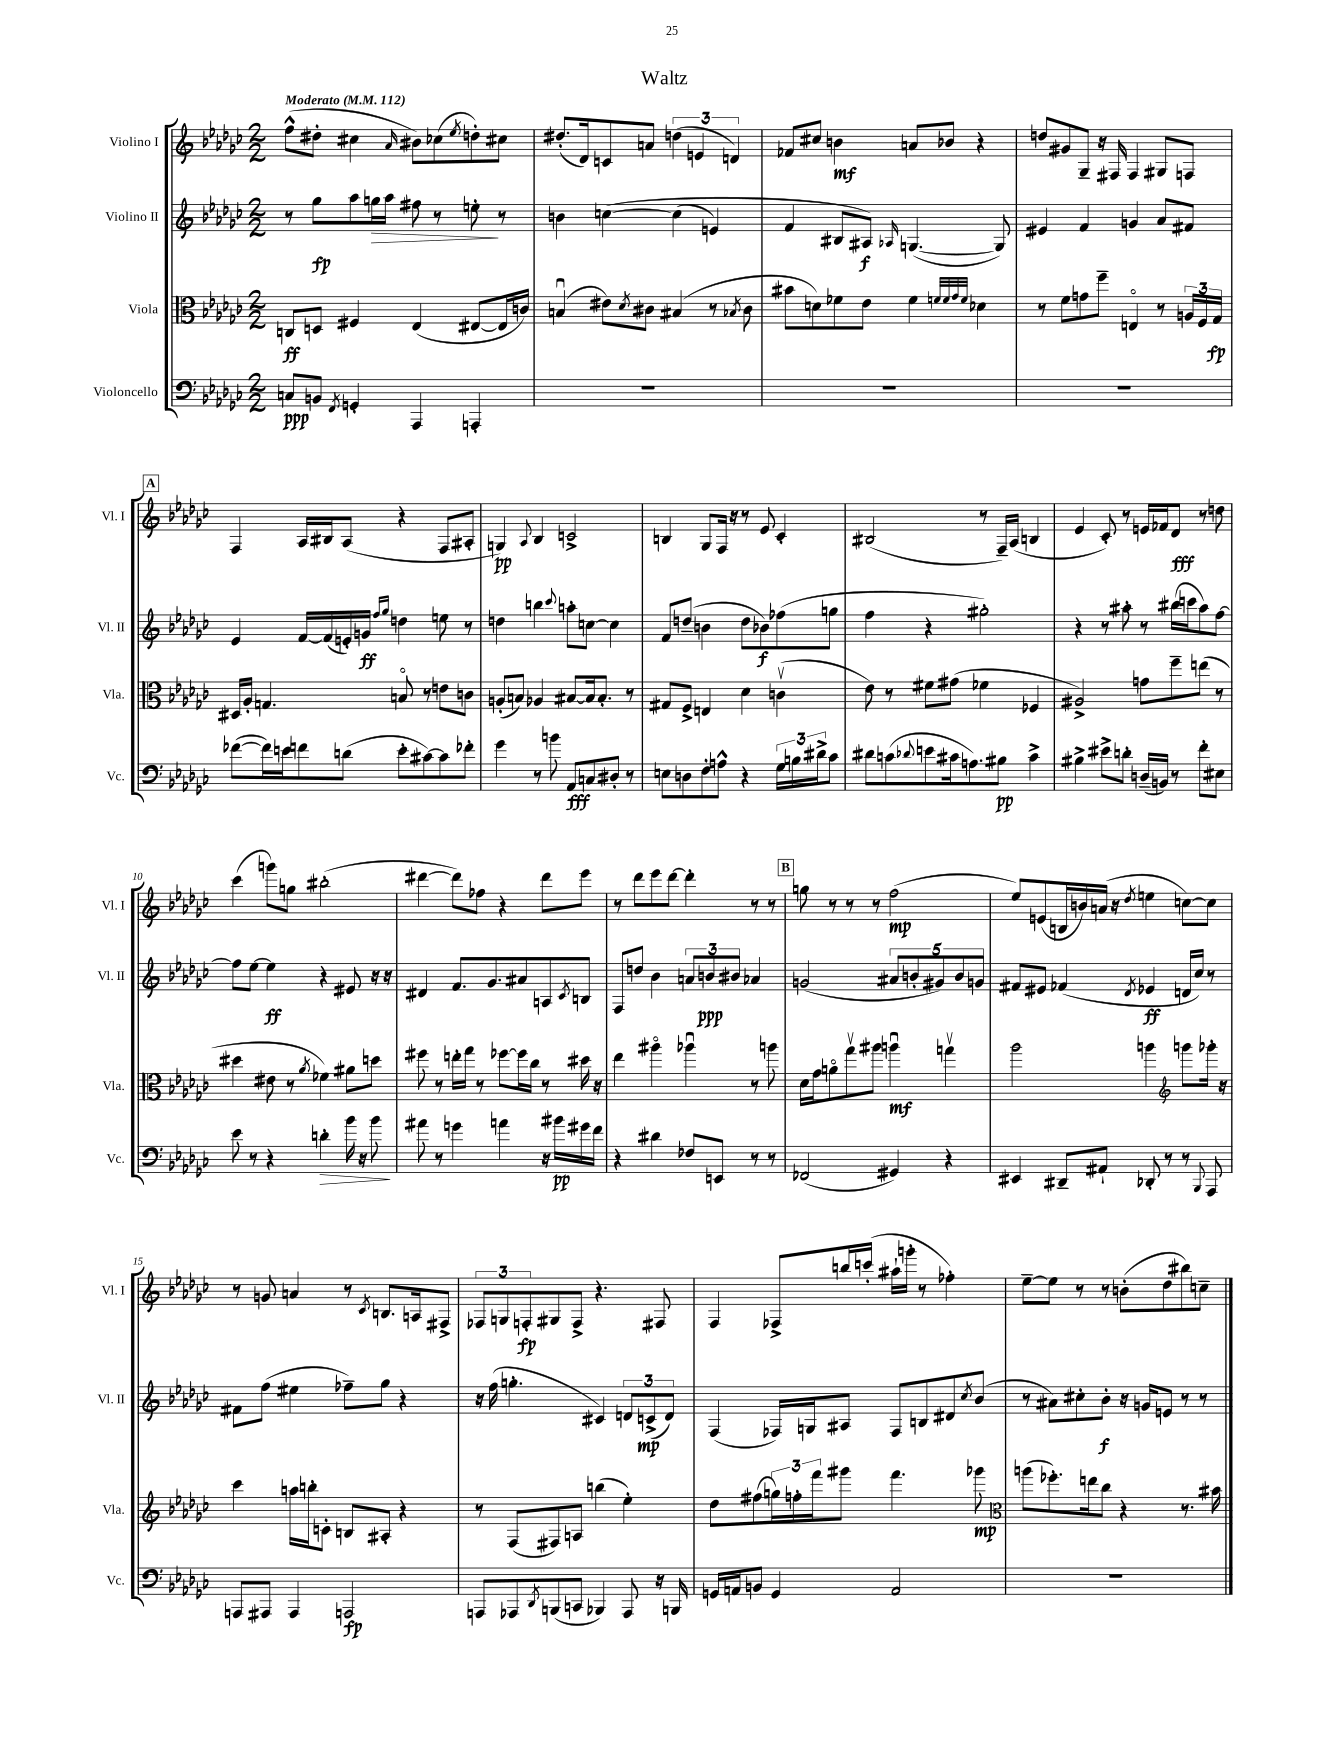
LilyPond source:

\header { title = "Waltz" }
<<
\new StaffGroup <<
\new Staff = "s0" \with { instrumentName = "Violino I" shortInstrumentName = "Vl. I" } {
    \clef treble \key ges \major \numericTimeSignature \time 2/2 \tempo "Moderato" 4 = 112
    f''8-^( dis''8-. cis''4 \grace { aes'16 } bis'8) ces''8( \acciaccatura { ees''8 } d''8-.) cis''8 |
    dis''8.-.( des'16) c'8 a'8 \tuplet 3/2 { d''4( e'4 d'4) } |
    fes'8 cis''8 b'4\mf a'8 bes'8 r4 |
    d''8 gis'8 ges8-- r16 fis16 fis4 gis8 f8 |
    \mark \markup { \box "A" } f4 aes16 bis16 aes8( r4 f8 ais8-. |
    g4\pp) \appoggiatura { aes8 } bes4 c'2-> |
    b4 ges8 f16 r16 r8 ees'8 ces'4-. |
    bis2( r8 f16--) aes16( b4 |
    ees'4 ces'8-.) r8 e'16 fes'16 des'8\fff r8 d''8 |
    ces'''4( g'''8) g''8 bis''2-.( |
    dis'''4~ dis'''8) fes''8 r4 dis'''8 ees'''8 |
    r8 des'''8 ees'''8 des'''8~ des'''4-. r8 r8 |
    \mark \markup { \box "B" } g''8 r8 r8 r8 f''2\mp( |
    ees''8) e'8( b16 b'16) a'16( r16 \acciaccatura { des''8 } e''4 c''8~) c''8 |
    r8 g'8 a'4 r8 \acciaccatura { ces'8 } b8. a16 fis8-> |
    \tuplet 3/2 { fes8 g8 f8-.\fp } gis8 f8-> r4. fis8 |
    f4 fes8-> b''16 c'''16-.( ais''16-! g'''16-. r8 fes''4-.) |
    ees''8~-- ees''8 r8 r8 b'8-.( des''8 bis''8) c''8-- \bar "|." |
}
\new Staff = "s1" \with { instrumentName = "Violino II" shortInstrumentName = "Vl. II" } {
    \clef treble \key ges \major \numericTimeSignature \time 2/2
    r8 ges''8\fp aes''8 g''16\> aes''16 fis''8 r8 e''8-.\! r8 |
    b'4 c''4~\( c''4( e'4) |
    f'4 bis8 ais8\f\) \grace { aes16 } g4.~( g8) |
    eis'4 f'4 g'4 aes'8 fis'8 |
    \mark \markup { \box "A" } ees'4 f'16~ f'16( e'16-.) g'16\ff \grace { f''16 ges''16 } d''4 e''8 r8 |
    d''4 b''4 \appoggiatura { ces'''8 } a''8-. c''8~ c''4 |
    f'8 d''8--( b'4 d''8 bes'8\f) fes''8( g''8 |
    f''4 r4 gis''2-.) |
    r4 r8 ais''8-. r8 bis''16( c'''16 ais''8) f''8~ |
    f''8 ees''8~ ees''4\ff r4 eis'8 r16 r16 |
    dis'4 f'8. ges'8. ais'8 a8 \acciaccatura { ces'8 } b8 |
    f8 d''8 bes'4 \tuplet 3/2 { a'8 b'8\ppp bis'8 } aes'4 |
    \mark \markup { \box "B" } g'2( \tuplet 5/4 { ais'8 b'8-. gis'8) b'8 g'8 } |
    fis'8 eis'8 fes'4( \acciaccatura { des'8 } ees'4\ff d'16 ces''16) r8 |
    fis'8 f''8( eis''4 fes''8--) ges''8 r4 |
    r16 f''16( g''4.-. cis'4) \tuplet 3/2 { d'8 c'8->\mp( d'8) } |
    f4( fes16) g16 ais8 fes8 b8 dis'8 \acciaccatura { ces''8 } bes'8( |
    r8 ais'8) cis''8-. bes'8-.\f r16 g'16 e'8 r8 r8 \bar "|." |
}
\new Staff = "s2" \with { instrumentName = "Viola" shortInstrumentName = "Vla." } {
    \clef alto \key ges \major \numericTimeSignature \time 2/2
    c8\ff d8 fis4 ees4( eis8~ eis16 c'16) |
    b4\downbow( eis'8) \acciaccatura { des'8 } cis'8 bis4( r8 \acciaccatura { bes8 } cis'8 |
    bis'8 d'8) fes'8 ees'8 fes'4 \grace { f'32 f'32 ges'32 f'32 } des'4 |
    r8 f'8 g'8 f''8-- e4\flageolet r8 \tuplet 3/2 { a16 f16 ges16\fp } |
    \mark \markup { \box "A" } dis16 aes16-. g4. b8\flageolet r8 e'8 c'8 |
    a8-.( b8) aes4 bis8~ bis16 bis8.-. r8 |
    gis8 f8-> e4 des'4 c'4\upbow( |
    ees'8) r8 fis'8 gis'8( fes'4 fes4 |
    ais2->) g'8 f''8-- e''8( r8 |
    dis''4 eis'8 r8 \acciaccatura { aes'8 } fes'4) ais'8 d''8 |
    fis''8 r8 e''16-. ges''16 r8 fes''8~ fes''16 ces''16 r8 dis''16 r16 |
    ees''4 ais''4\flageolet aes''4\downbow r8 a''8 |
    \mark \markup { \box "B" } des'16 ges'16 a'8\flageolet ges''8\upbow ais''8 a''4\downbow\mf g''4\upbow |
    aes''2 a''4 \clef treble g'''8 ges'''16-. r16 |
    ces'''4 a''16 b''16-. c'8-. b8 ais8-. r4 |
    r8 f8( fis8) a8 b''4( ees''4-.) |
    des''8 fis''8( \tuplet 3/2 { g''16) f''16-. f'''16 } gis'''8 f'''4. ges'''8\mp |
    \clef alto a''8( fes''8.-.) e''16 ces''8 r4 r8. bis'16 \bar "|." |
}
\new Staff = "s3" \with { instrumentName = "Violoncello" shortInstrumentName = "Vc." } {
    \clef bass \key ges \major \numericTimeSignature \time 2/2
    c8\ppp b,8 \acciaccatura { f,8 } g,4-. aes,,4 a,,4-. |
    R1 |
    R1 |
    R1 |
    \mark \markup { \box "A" } fes'8~( fes'16) e'16 f'8 d'8( e'8-. cis'8~) cis'8 fes'8-. |
    ges'4 r8 b'8 aes,8\fff c8 dis8-. r8 |
    e8 d8 f8-. a8-^ r4 \tuplet 3/2 { ges16 b16 dis'16-> } ces'8 |
    dis'8 c'8( \appoggiatura { des'8 } e'8 cis'16 a8.) bis8\pp cis'4-> |
    bis4-> eis'8-> d'8-. d16--( b,16) r8 f'8-. eis8 |
    ees'8 r8 r4 d'4-.\> bes'16 r16 bes'8\! |
    ais'8 r8 g'4 a'4 r16 bis'16\pp gis'16 f'16 |
    r4 dis'4 fes8 e,8 r8 r8 |
    \mark \markup { \box "B" } fes,2( gis,4) r4 |
    eis,4 dis,8-- ais,8-! des,8-. r8 r8 \appoggiatura { bes,,8 } aes,,8 |
    a,,8 ais,,8 ais,,4 a,,2\fp |
    a,,8 aes,,8 \acciaccatura { des,8 } b,,8( c,8 bes,,4) aes,,8 r16 b,,16 |
    g,16 a,16 b,8 g,4 a,2 |
    R1 \bar "|." |
}
>>
>>
